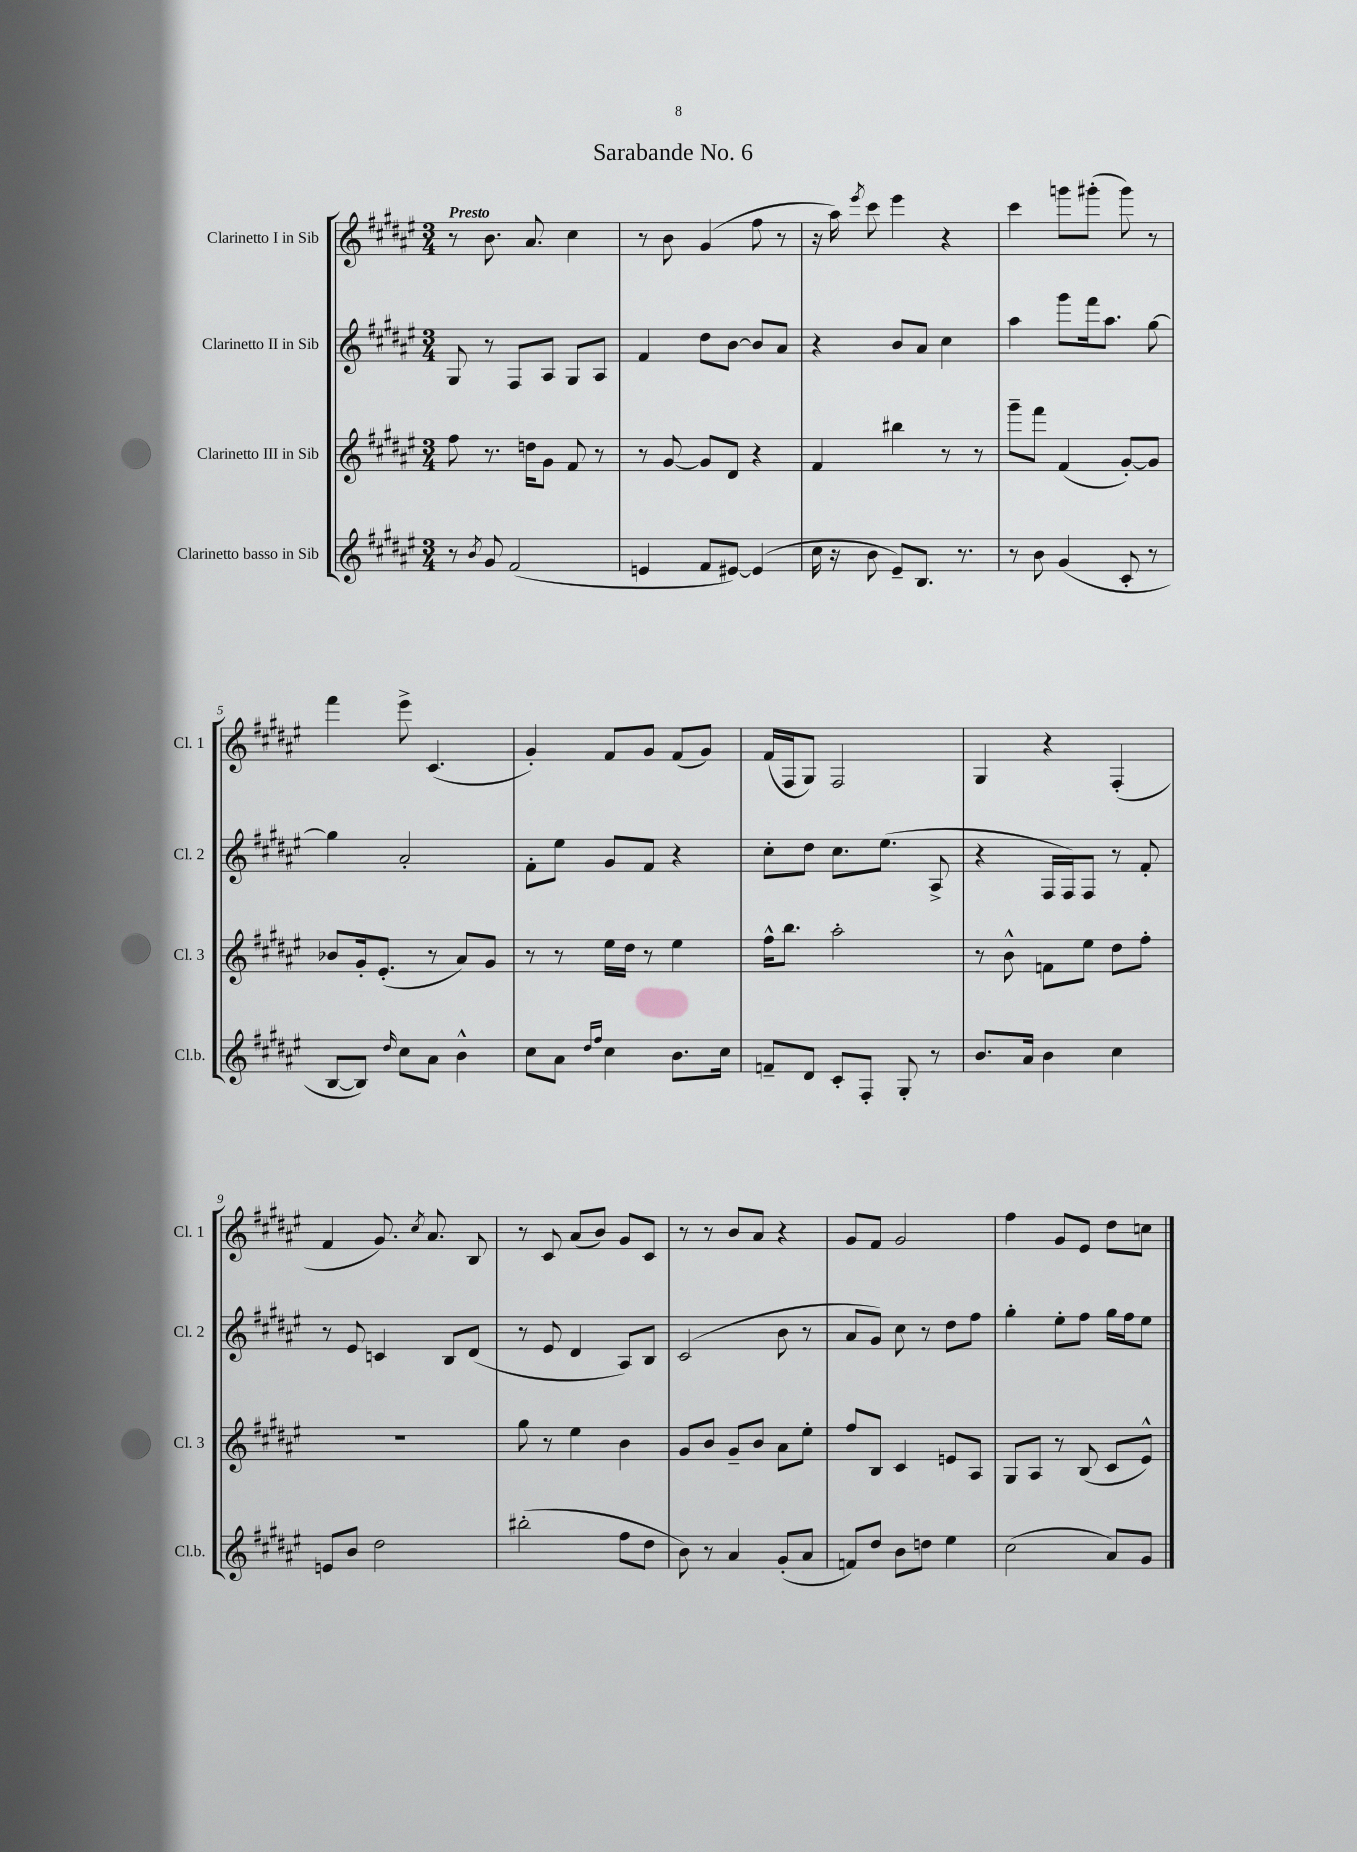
\header { title = "Sarabande No. 6" }
<<
\new StaffGroup <<
\new Staff = "s0" \with { instrumentName = "Clarinetto I in Sib" shortInstrumentName = "Cl. 1" } {
    \clef treble \key fis \major \numericTimeSignature \time 3/4 \tempo "Presto"
    \autoBeamOff r8 b'8. ais'8. cis''4 |
    r8 b'8 gis'4( fis''8 r8 |
    r16 ais''16) \acciaccatura { eis'''8 } cis'''8 eis'''4 r4 |
    cis'''4 g'''8[ gis'''8]-.( gis'''8) r8 |
    fis'''4 eis'''8-> cis'4.( |
    gis'4-.) fis'8[ gis'8] fis'8[( gis'8]) |
    fis'16[( fis16 gis8]) fis2 |
    gis4 r4 fis4-.( |
    fis'4 gis'8.) \acciaccatura { cis''8 } ais'8. b8 |
    r8 cis'8 ais'8[( b'8]) gis'8[ cis'8] |
    r8 r8 b'8[ ais'8] r4 |
    gis'8[ fis'8] gis'2 |
    fis''4 gis'8[ eis'8] dis''8[ c''8] \bar "|." |
}
\new Staff = "s1" \with { instrumentName = "Clarinetto II in Sib" shortInstrumentName = "Cl. 2" } {
    \clef treble \key fis \major \numericTimeSignature \time 3/4
    \autoBeamOff gis8 r8 fis8[ ais8] gis8[ ais8] |
    fis'4 dis''8[ b'8]~ b'8[ ais'8] |
    r4 b'8[ ais'8] cis''4 |
    ais''4 gis'''8[ fis'''16 ais''8.] gis''8~ |
    gis''4 ais'2-. |
    fis'8[-. eis''8] gis'8[ fis'8] r4 |
    cis''8[-. dis''8] cis''8.[ eis''8.]( ais8-> |
    r4 fis16[ fis16) fis8] r8 fis'8-. |
    r8 eis'8 c'4 b8[ dis'8]( |
    r8 eis'8 dis'4 ais8[) b8] |
    cis'2( b'8 r8 |
    ais'8[ gis'8]) cis''8 r8 dis''8[ fis''8] |
    gis''4-. eis''8[-. fis''8] gis''16[ fis''16 eis''8] \bar "|." |
}
\new Staff = "s2" \with { instrumentName = "Clarinetto III in Sib" shortInstrumentName = "Cl. 3" } {
    \clef treble \key fis \major \numericTimeSignature \time 3/4
    \autoBeamOff fis''8 r8. d''16[ gis'8] fis'8 r8 |
    r8 gis'8~ gis'8[ dis'8] r4 |
    fis'4 bis''4 r8 r8 |
    gis'''8[-- fis'''8] fis'4( gis'8[~-.) gis'8] |
    bes'8[ gis'16-. eis'8.]-.( r8 ais'8[) gis'8] |
    r8 r8 eis''16[ dis''16] r8 eis''4 |
    fis''16[-^ b''8.] ais''2-. |
    r8 b'8-^ f'8[ eis''8] dis''8[ fis''8]-. |
    R2. |
    gis''8 r8 eis''4 b'4 |
    gis'8[ b'8] gis'8[-- b'8] ais'8[ eis''8]-. |
    fis''8[ b8] cis'4 e'8[ ais8] |
    gis8[ ais8] r8 b8( cis'8[ eis'8]-^) \bar "|." |
}
\new Staff = "s3" \with { instrumentName = "Clarinetto basso in Sib" shortInstrumentName = "Cl.b." } {
    \clef treble \key fis \major \numericTimeSignature \time 3/4
    \autoBeamOff r8 \acciaccatura { b'8 } gis'8 fis'2( |
    e'4 fis'8[ eis'8]~) eis'4( |
    cis''16 r16 b'8 eis'8[--) b8.] r8. |
    r8 b'8 gis'4( cis'8-. r8 |
    b8[~ b8]) \grace { dis''16 } cis''8[ ais'8] b'4-^ |
    cis''8[ ais'8] \grace { dis''16[ fis''16] } cis''4 b'8.[ cis''16] |
    f'8[-- dis'8] cis'8[-. fis8]-. gis8-. r8 |
    b'8.[ ais'16] b'4 cis''4 |
    e'8[ b'8] dis''2 |
    bis''2-.( fis''8[ dis''8] |
    b'8) r8 ais'4 gis'8[-.( ais'8] |
    f'8[) dis''8] b'8[ d''8] eis''4 |
    cis''2( ais'8[) gis'8] \bar "|." |
}
>>
>>
